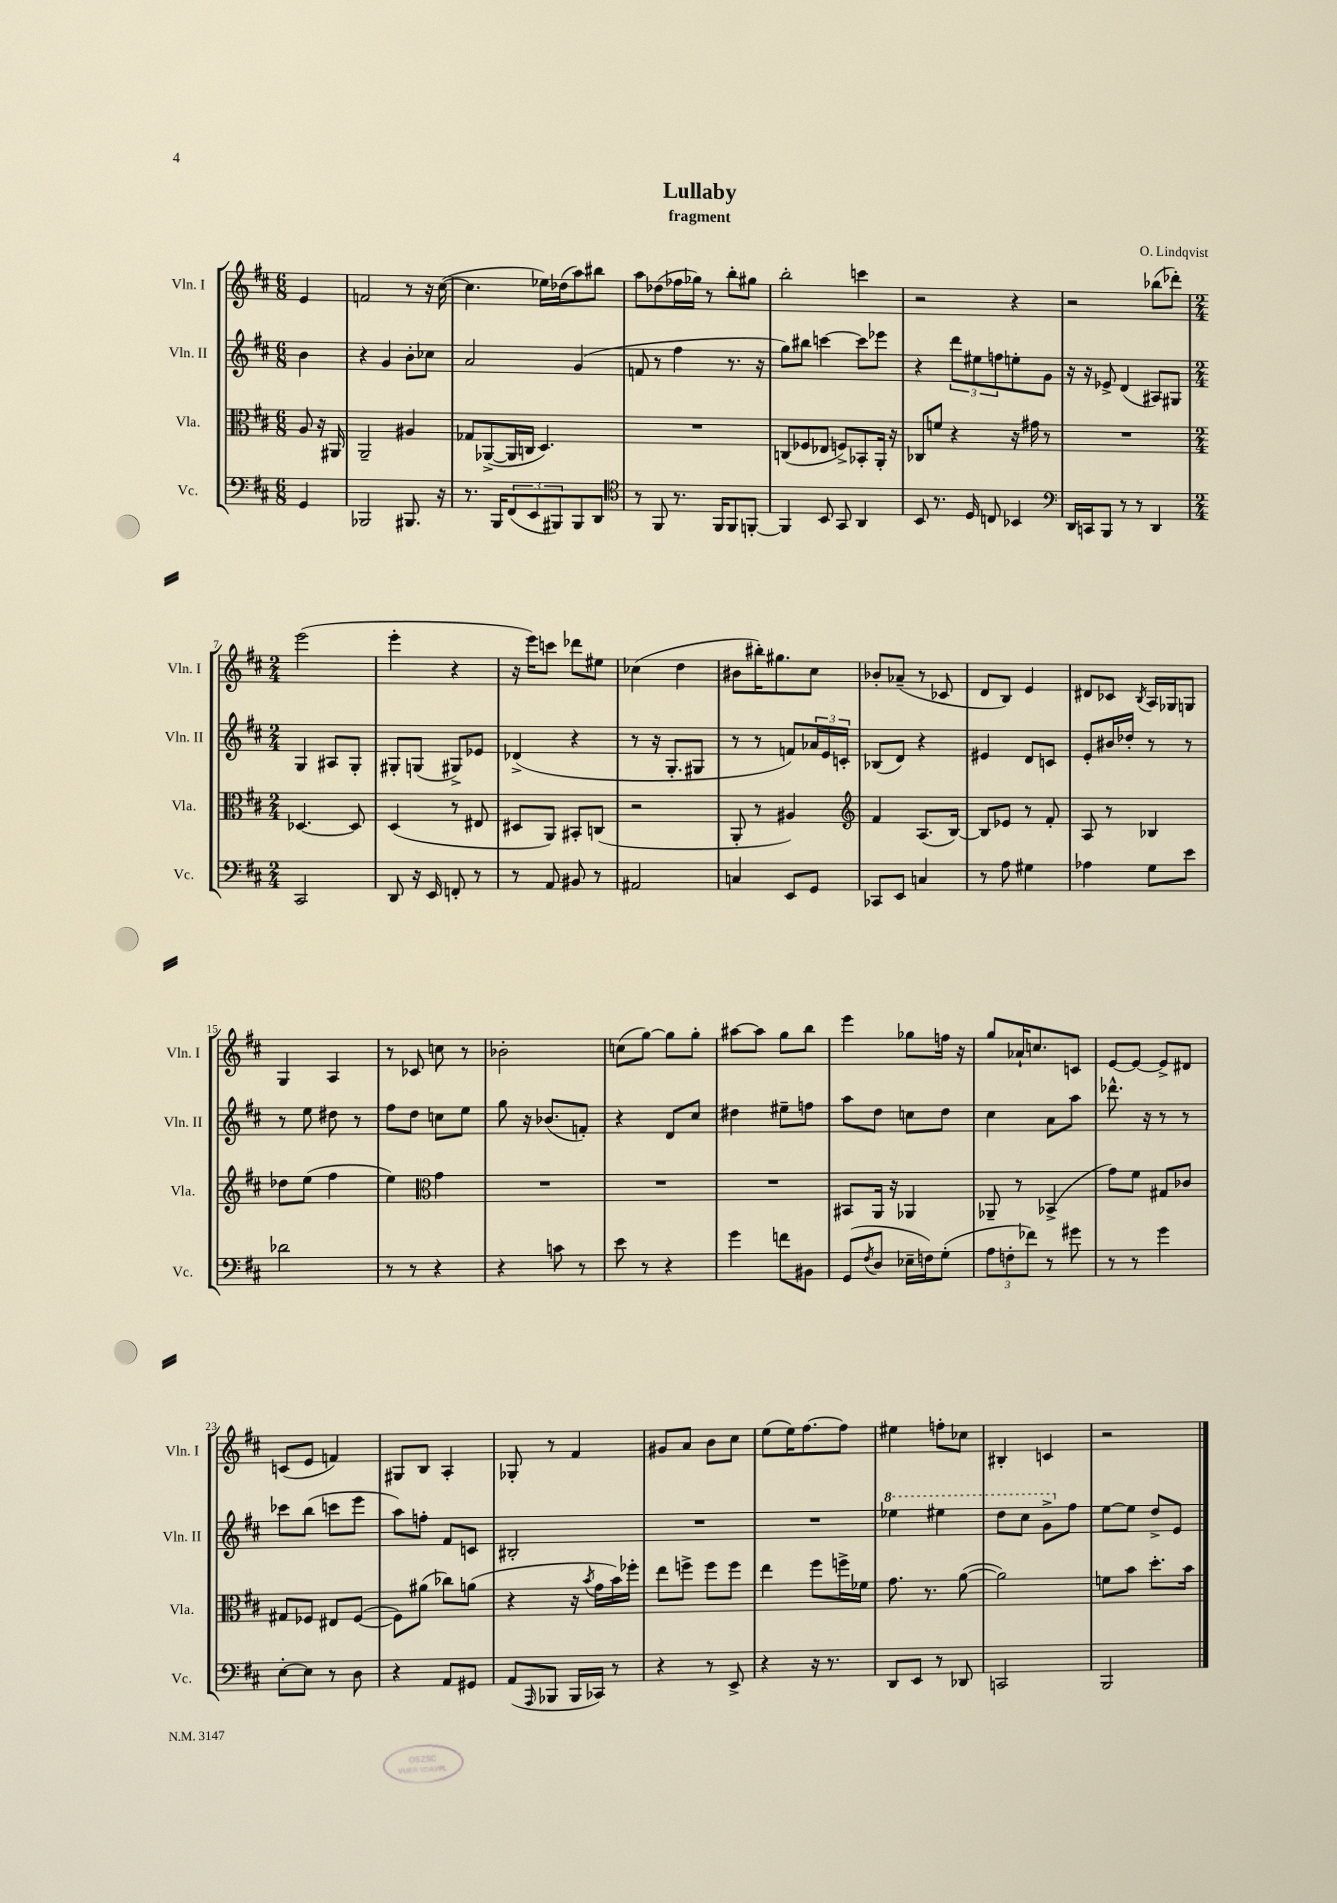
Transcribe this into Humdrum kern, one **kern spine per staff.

**kern	**kern	**kern	**kern
*staff4	*staff3	*staff2	*staff1
*clefF4	*clefC3	*clefG2	*clefG2
*k[f#c#]	*k[f#c#]	*k[f#c#]	*k[f#c#]
*M6/8	*M6/8	*M6/8	*M6/8
4GG/	8A/	4b\	4e/
.	16r	.	.
.	16AA#/	.	.
=	=	=	=
2BBB-/	2AA~/	4r	2f/
.	.	4g/	.
8.BBB#/	4A#/	8b'\L	8r
.	.	8cc-\J	16r
16r	.	.	([16cc#\
=	=	=	=
8.r	8G-/L	2a/	4.cc#\]
.	([8AA-^/	.	.
16BBB/LK	.	.	.
(12FF#/	16AA-/]L	.	.
.	16C/JJ	.	.
12EE/	.	.	.
.	4.D/)	.	16ee-\LL)
12BBB#/)	.	.	.
.	.	.	(16dd-\J
8BBB#/	.	(4g/	8aa\)
8DD/J	.	.	8bb#\J
=	=	=	=
*clefC4	*	*	*
8r	2.r	8f/	8aa\L
8FF#/	.	8r	(8dd-\
8.r	.	4ff#\	16ff-\L
.	.	.	16gg-\JJ)
.	.	.	8r
16FF#/LK	.	.	.
8FF#/	.	8.r	8bb'\L
[8FF'/J	.	.	8gg#\J
.	.	16r	.
=	=	=	=
4FF/]	(8C/L	8gg\L)	2bb'\
.	8F-/	8bb#\J	.
8BB/	8E-/J	[4ccc\	.
8GG/	8F^/L)	.	.
4AA/	8BB-'/	8ccc\]L	4ccc\
.	16AA'/Jk	8eee-\J	.
.	16r	.	.
=	=	=	=
8BB/	8C-/L	4r	2r
8.r	8f/J	.	.
.	4r	12ddd\L	.
16D/	.	.	.
.	.	12ee#\	.
8C/	.	.	.
.	.	12ff\	.
4BB-/	16r	8ee'\	4r
.	16g#\	.	.
.	8r	8g\J	.
=	=	=	=
*clefF4	*	*	*
16DD/LL	2.r	16r	2r
16CC/J	.	16r	.
8BBB/J	.	8e-^/	.
8r	.	(4d/	.
8r	.	.	.
4DD/	.	8A#/L)	(8bb-\L
.	.	8G#/J	8ddd-'\J)
=	=	=	=
*M2/4	*M2/4	*M2/4	*M2/4
2CC#/	[4.D-/	4G/	(2eee\
.	.	8A#/L	.
.	8D-/]	8G'/J	.
=	=	=	=
8DD/	(4D/	8G#'/L	4eee'\
16r	.	(8G/J	.
16EE/	.	.	.
8FF'/	8r	8G#^/L)	4r
8r	8E#/	8e-/J	.
=	=	=	=
8r	8D#/L	(4d-^/	16r
.	.	.	16eee\LK)
8AA/	8AA/J)	.	8ccc\J
8BB#/	8BB#'/L	4r	8ddd-\L
8r	(8C/J	.	8ee#\J
=	=	=	=
2AA#/	2r	8r	(4cc-\
.	.	16r	.
.	.	8.G'/L	.
.	.	.	4dd\
.	.	8G#/J	.
=	=	=	=
4C/	8AA'/	8r	8b#\L
.	8r	8r	16bb#'\K)
.	.	.	8.gg#\
8EE/L	4A#/)	8f/L)	.
8GG/J	.	24a-/L	8cc#\J
.	.	24e/	.
.	.	24c'/JJ	.
=	=	=	=
*	*clefG2	*	*
8CC-/L	4f#/	(8B-/L	8b-'/L
8EE/J	.	8d/J)	(8a-~/J
4C/	(8.A/L	4r	8r
.	.	.	8c-/
.	[16B/Jk)	.	.
=	=	=	=
8r	8B/]L	4e#/	8d/L
8A\	8e-/J	.	8B/J)
4G#\	8r	8d/L	4e/
.	8f#'/	8c/J	.
=	=	=	=
4A-\	8A/	8e'/L	8d#/L
.	8r	16b#/L	8c-/J
.	.	16dd-'/JJ	.
.	.	.	8qB/
8G\L	4B-/	8r	16A/LL
.	.	.	16G-/J
8e\J	.	8r	8G/J
=	=	=	=
2d-\	8dd-\L	8r	4G/
.	(8ee\J	8ee\	.
.	4ff#\	8dd#\	4A/
.	.	8r	.
=	=	=	=
8r	4ee\)	8ff#\L	8r
8r	.	8dd\J	8c-/
*	*clefC3	*	*
4r	4g\	8cc\L	8cc\
.	.	8ee\J	8r
=	=	=	=
4r	2r	8gg\	2b-'\
.	.	16r	.
.	.	(8.b-/L	.
8c\	.	.	.
8r	.	8f'/J)	.
=	=	=	=
8e\	2r	4r	(8cc\L
8r	.	.	[8gg\J)
4r	.	8d/L	8gg\]L
.	.	8cc#/J	8gg'\J
=	=	=	=
4g\	2r	4dd#\	[8aa#\L
.	.	.	8aa#\]J
8f\L	.	8ee#~\L	8gg\L
8BB#\J	.	8ff\J	8bb\J
=	=	=	=
(8GG/L	8BB#/L	8aa\L	4eee\
8qF#/	.	.	.
8D/J	16AA/Jk	8dd\J	.
.	16r	.	.
16E-~\LL	4AA-/	8cc\L	8gg-\L
16F\J)	.	.	.
(8G'\J	.	8dd\J	16ff\Jk
.	.	.	16r
=	=	=	=
12A\L	8AA-~/	4cc#\	8gg/L
12F'\	.	.	.
.	8r	.	16a-`/K
12f-\J)	.	.	.
.	.	.	8.cc/
8r	(4BB-^/	8a\L	.
8g#\	.	8aa\J	8c/J
=	=	=	=
8r	8g\L)	8.ddd-^^\	[8e/L
8r	8f#\J	.	8e/_J
.	.	16r	.
4g\	8G#/L	8r	8e^/]L
.	8c-/J	8r	8d#/J
=	=	=	=
[8E'\L	8G#/L	8ccc-\L	(8c/L
8E\]J	8F-/J	(8bb\J	8e/J
8r	8E#/L	8ccc\L	4f/)
8D\	([8F-/J	8eee\J	.
=	=	=	=
4r	8F-\]L)	8aa\L)	8G#/L
.	(8a#\J	8ff'\J	8B/J
8AA/L	8cc-\L)	8f#/L	4A'/
8GG#/J	(8a\J	8c/J	.
=	=	=	=
(8AA/L	4r	2B#'/	8G-'/
16qqAAA/	.	.	.
8BBB-/J	.	.	8r
16BBB-/LL	16r	.	4f#/
.	8qb/	.	.
16CC-/JJ)	16g\LL	.	.
8r	16b\)	.	.
.	16ff-'\JJ	.	.
=	=	=	=
4r	8ee\L	2r	8g#/L
.	8ff^\J	.	8a/J
8r	8ff\L	.	8b\L
8EE^/	8ff\J	.	8cc#\J
=	=	=	=
4r	4ee\	2r	(8ee\L
.	.	.	16ee\K)
.	.	.	[8.ff#\
16r	8ff#\L	.	.
8.r	.	.	.
.	16ff^\L	.	8ff#\]J
.	16f-\JJ	.	.
=	=	=	=
8DD/L	8.g\	4eee-\	4ee#\
8EE/J	.	.	.
.	8.r	.	.
8r	.	4eee#\	8ff'\L
8DD-/	([8a\	.	8cc-\J
=	=	=	=
2CC/	2a\])	8ddd\L	4B#'/
.	.	8ccc#\J	.
.	.	8gg^\L	4c/
.	.	8ff#\J	.
=	=	=	=
2BBB/	8f\L	[8ee\L	2r
.	8b\J	8ee\]J	.
.	8.dd'\L	8dd^/L	.
.	.	8e/J	.
.	16b\Jk	.	.
==	==	==	==
*-	*-	*-	*-
